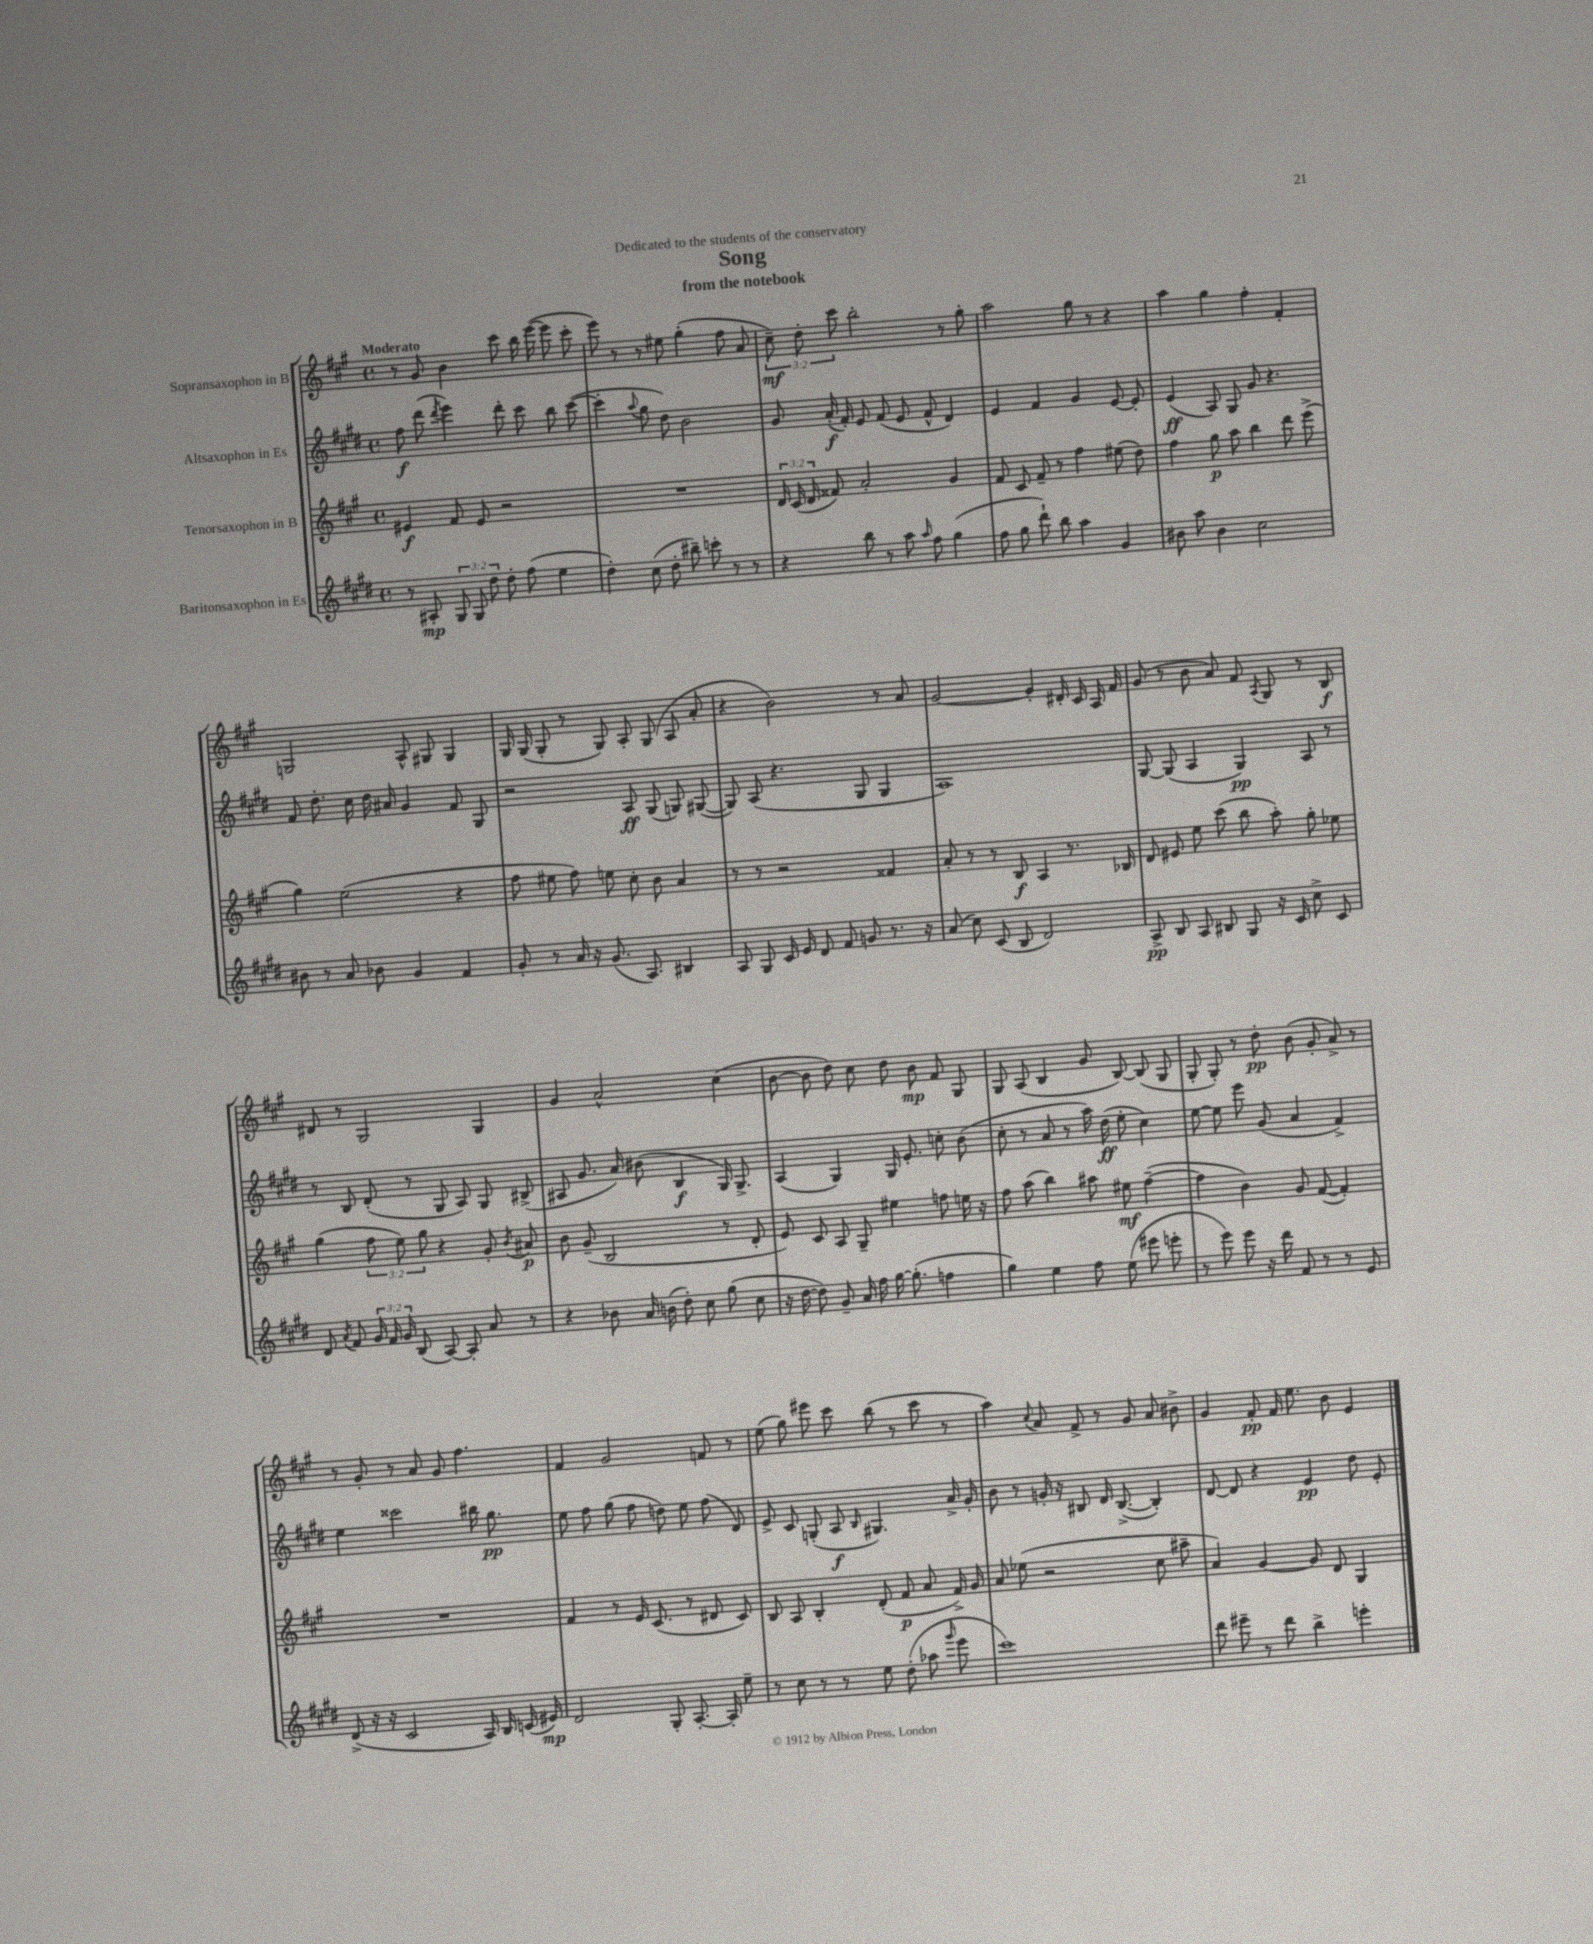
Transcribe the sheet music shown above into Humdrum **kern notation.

**kern	**kern	**kern	**kern
*staff4	*staff3	*staff2	*staff1
*clefG2	*clefG2	*clefG2	*clefG2
*k[f#c#g#d#]	*k[f#c#g#]	*k[f#c#g#d#]	*k[f#c#g#]
*M4/4	*M4/4	*M4/4	*M4/4
*met(c)	*met(c)	*met(c)	*met(c)
8r	4e#	8ff#	8r
8A#'	.	(8ddd#	8g#
.	.	8qddd#	.
12G#	8f#	4eee)	4b
12G#	.	.	.
.	8e#	.	.
12dd#	.	.	.
8dd#'	2r	8ddd#'	8ccc#
(8ff#	.	8ccc#	16bb
.	.	.	([16eee
4ee	.	8bb	8eee]
.	.	([8ccc#	8ccc#'
=	=	=	=
4dd#')	1r	4ccc#']	8eee)
.	.	.	8r
.	.	8qqaa	.
(8cc#	.	8gg#	8r
8dd#'	.	8dd#)	8ee#
8bb#~)	.	2b	(4gg#'
8ccc'	.	.	.
8r	.	.	8ff#
8r	.	.	8a
=	=	=	=
4r	24d	8g#	12cc#~)
.	(24c#	.	.
.	24d	.	12dd'
.	8f##)	(16a'	.
.	.	.	12ccc#
.	.	16f#')	.
8bb	2a'	8e	2bb'
8r	.	(8f#	.
8aa	.	8e	.
16qqaa	.	.	.
8ff#	.	8f#^^	.
(4gg#	4g#	4d#)	8r
.	.	.	8gg#'
=	=	=	=
8ff#	8f#	4e	2aa
8gg#	8c#	.	.
8ddd#`)	8f#~	4f#	.
8bb	8r	.	.
4aa	4ff#	4g#	8gg#
.	.	.	8r
4g#	(8ee#	[8e	4r
.	8dd)	8e']	.
=	=	=	=
8b#	4ff#	(4e	4aa
8aa	.	.	.
4b#	8gg#	8A)	4gg#
.	8aa	8G#	.
2cc#	4bb	8g#	4ff#'
.	.	4.r	.
.	8ddd	.	4f#'
.	(8eee^	.	.
=	=	=	=
8b#	4gg#)	8f#	2G
8r	.	8.dd#'	.
8a	(2ee	.	.
.	.	16cc#	.
8b-	.	16dd#	.
.	.	16a#	.
4g#	.	4g#	8A^^
.	.	.	8G#
4f#	4r	8f#	4G#
.	.	8G#	.
=	=	=	=
8g#'	8ff#	2r	16G#
.	.	.	(16G#
8r	8ee#	.	8G#'
16a	8ff#)	.	8r
16r	.	.	.
(8.g#	8ee	.	8G#)
.	8cc#'	8A	8A'
8.A)	.	.	.
.	8b	(8G#	(8G#
4B#	4a	8G)	8A
.	.	([8G#	8a'
=	=	=	=
8A	8r	8G#])	4r
8G#	8r	(8A	.
16c#	2r	4.r	2b)
16e	.	.	.
8d#	.	.	.
8f#	.	.	.
8g	.	8G#	.
8.r	4f##	4G#	8r
.	.	.	8a
16r	.	.	.
=	=	=	=
(8a	8a'	1A)	[2g#
8cc#)	8r	.	.
(8c#	8r	.	.
8B	8B	.	.
2d#)	4A	.	4g#']
.	8.r	.	16d#'
.	.	.	16c#
.	.	.	16A
.	16B-	.	16f#
=	=	=	=
8A^	8d	[8G#	(8g#
8B	8e#	(8G#]	8r
8A	8ee	4A	8b
8B#	(8ccc#	.	8a)
8G#	8bb	4G#)	8f#
.	.	.	8qA
16r	8aa')	.	8G#
16c#	.	.	.
8cc#^	8gg#'	8A	8r
8c#	8ee-	8r	8B
=	=	=	=
8d#	(4gg#	8r	8d#
8qa	.	.	.
8f#	.	8B	8r
24g#	12ff#	(8d#'	2G#
24f#	.	.	.
24g#	12ee)	.	.
(8B	.	8r	.
.	12gg#	.	.
[8A)	4r	8G#	.
8A']	.	8A)	.
8a	8g#'	8G#	4G#
.	8qb	.	.
8r	8a#	(8B#^	.
=	=	=	=
4r	8b	8A#	4g#
.	(8g#~	8.g#	.
8b-	2B	.	2a^^
.	.	16a)	.
16a	.	(8b#	.
(16b	.	.	.
8dd#')	.	4B	.
8cc#	.	.	.
(8gg#	8r	16G#)	(4cc#
.	.	8.G#^	.
8cc#	8d'	.	.
=	=	=	=
16r	8e)	(4A	[8b
[16dd#	.	.	.
8dd#])	8c#	.	8b]
8g#~	8A	4G#)	8dd)
16a	8G#~	.	8cc#
16ff#	.	.	.
[16gg#	4ee#	16G#	8dd
(8.gg#']	.	8.e'	.
.	.	.	8b
4ff	8ff	8cc'	8f#
.	16ee	(8b	8G#
.	16r	.	.
=	=	=	=
4gg#)	8ff#	8cc#'	8G#
.	(8aa	8r	(8A
4ee	4bb)	8a	4B
.	.	8r	.
8ff#	8aa#	16aa)	8g#
.	.	(16dd#	.
(8ee	8ee#	8ee'	[8B)
8eee#	([4ff#~	4cc#)	(8B]
8eee'	.	.	8G#
=	=	=	=
8r	4ff#]	[8ee	8G#'
8eee)	.	8ee]	8G#')
8eee	4b)	8eee	8r
16r	.	(8g#	8dd'
16ddd#	.	.	.
8f#	8g#	4a	(8b
8r	([8f#	.	8g#'
8r	4f#'])	4f#^)	8a^)
8e	.	.	8r
=	=	=	=
(8d#^	1r	4ee	8r
16r	.	.	8g#'
16r	.	.	.
2c#	.	2ccc##	8r
.	.	.	8a
.	.	.	8g#
.	.	.	4.ff#
16A)	.	16bb#	.
16B	.	8.gg#	.
(16c	.	.	.
16e#)	.	.	.
=	=	=	=
2d#	4f#	8ee	4f#
.	.	8ff#	.
.	8r	(8gg#	2g#
.	16e	8ff#	.
.	(8.c#	.	.
8G#'	.	8dd)	.
[8.A'	8r	8ee	.
.	8d#	(8ff#	8f
16A']	.	.	.
8ee~	8c#)	8d#)	8r
=	=	=	=
8r	8B	8e^	(8ee
8cc#	8A	8c#	8gg#)
8r	4B'	(8G'	8eee#
8r	.	8A	8ccc#
.	.	16qqB	.
8ee	(8d'	4.G#)	(8bb
(8dd#'	8f#	.	8r
8aa-	8a	.	8ccc#
16qqggg#	.	.	.
8eee	16f#^)	16a^	8r
.	16g#	16g#'	.
=	=	=	=
1ccc#)	8a	8b	4aa)
.	(8ee-	8r	.
.	.	.	8qqcc#
.	2r	16g'	8a
.	.	16r	.
.	.	8B#	8f#^
.	.	16d#	8r
.	.	([8.B#^	.
.	.	.	8g#
.	8cc#	4B#'])	8a
.	8aa#~	.	8b#^
=	=	=	=
8ddd#	4a)	[8d#	4g#
8eee#~	.	8d#]	.
8r	[4g#	4r	8f#'
8ddd#	.	.	16f#
.	.	.	8.ee
4bb^	8g#]	4e	.
.	8d	.	8b
4eee'	4G#	8dd#	4e
.	.	8e'	.
==	==	==	==
*-	*-	*-	*-
